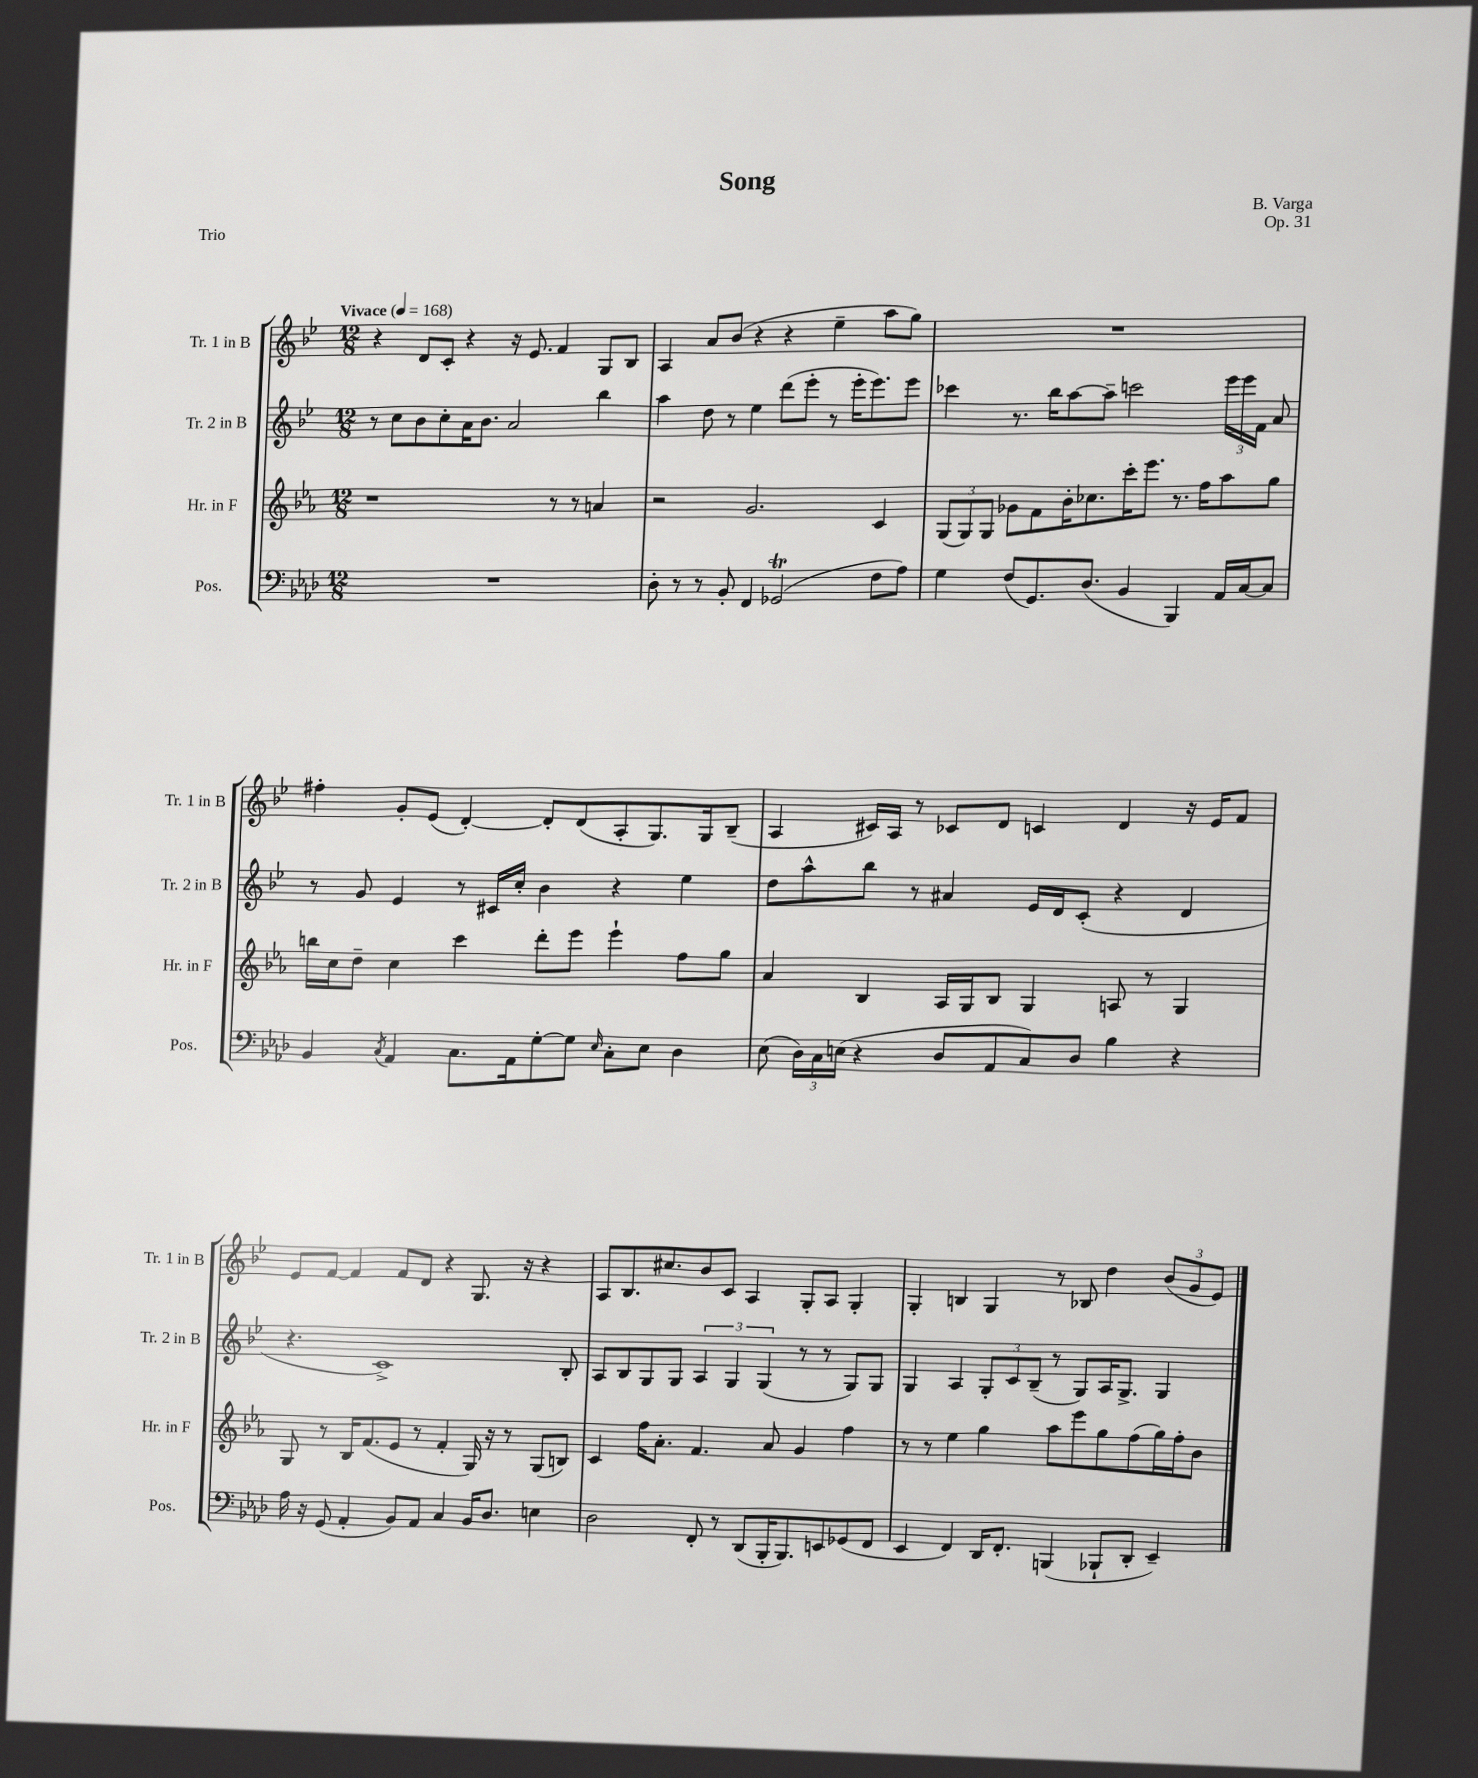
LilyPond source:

\header { title = "Song" composer = "B. Varga" opus = "Op. 31" piece = "Trio" }
<<
\new StaffGroup <<
\new Staff = "s0" \with { instrumentName = "Tr. 1 in B" shortInstrumentName = "Tr. 1 in B" } {
    \clef treble \key bes \major \numericTimeSignature \time 12/8 \tempo "Vivace" 4 = 168
    \autoBeamOff r4 d'8[ c'8]-. r4 r16 ees'8. f'4 g8[ bes8] |
    a4 a'8[ bes'8]( r4 r4 ees''4-- a''8[ g''8]) |
    R1. |
    fis''4-. g'8[-. ees'8]( d'4~-.) d'8[-. d'8( a8-. g8.) g16 bes8]--( |
    a4 cis'16[) a16] r8 ces'8[ d'8] c'4 d'4 r16 ees'16[ f'8] |
    ees'8[ f'8]~ f'4 f'8[ d'8] r4 g8. r16 r4 |
    a8[ bes8. cis''8. bes'8 c'8] a4 g8[-. a8] g4-. |
    g4-. b4 g4 r8 bes8 d''4 \tuplet 3/2 { bes'8[( g'8 ees'8]) } \bar "|." |
}
\new Staff = "s1" \with { instrumentName = "Tr. 2 in B" shortInstrumentName = "Tr. 2 in B" } {
    \clef treble \key bes \major \numericTimeSignature \time 12/8
    \autoBeamOff r8 c''8[ bes'8 c''8-. a'16 bes'8.] a'2 bes''4 |
    a''4 d''8 r8 ees''4 d'''8[( ees'''8]-. r8 ees'''16[-. ees'''8.) ees'''8] |
    ces'''4 r8. bes''16[ a''8~ a''8]-- c'''2 \tuplet 3/2 { ees'''16[ ees'''16 f'16] } a'8 |
    r8 g'8 ees'4 r8 cis'16[ c''16]-. bes'4 r4 ees''4 |
    d''8[ a''8-^ bes''8] r8 ais'4 ees'16[ d'16 c'8]-.( r4 d'4 |
    r4. c'1->) bes8-. |
    a8[ bes8 g8 g8] \tuplet 3/2 { a4 g4 g4( } r8 r8 g8[) g8] |
    g4 a4 \tuplet 3/2 { g8[-. c'8 bes8]--( } r8 g8[) a16 g8.]-> g4 \bar "|." |
}
\new Staff = "s2" \with { instrumentName = "Hr. in F" shortInstrumentName = "Hr. in F" } {
    \clef treble \key ees \major \numericTimeSignature \time 12/8
    \autoBeamOff r1 r8 r8 a'4 |
    r2 g'2. c'4 |
    \tuplet 3/2 { g8[( g8) g8] } ges'8[ f'8 bes'16-. ces''8. c'''16-. ees'''8.] r8. f''16[ aes''8 g''8] |
    b''16[ c''16 d''8]-- c''4 c'''4 d'''8[-. ees'''8] ees'''4-! f''8[ g''8] |
    aes'4 bes4 aes16[ g16 bes8] g4 a8 r8 g4 |
    g8 r8 bes16[ f'8.( ees'8] r8 f'4-. g16) r16 r8 g8[( b8]) |
    c'4 f''16[ aes'8.]-. f'4. aes'8 g'4 f''4 |
    r8 r8 ees''4 g''4 aes''8[ ees'''8 g''8 f''8( g''16) f''16-. bes'8] \bar "|." |
}
\new Staff = "s3" \with { instrumentName = "Pos." shortInstrumentName = "Pos." } {
    \clef bass \key aes \major \numericTimeSignature \time 12/8
    \autoBeamOff R1. |
    des8-. r8 r8 bes,8-. f,4 ges,2\trill( f8[ aes8]) |
    g4 f8[( g,8.) des8.]( bes,4 bes,,4) aes,16[ c16~ c8] |
    bes,4 \acciaccatura { c8 } aes,4 c8.[ aes,16 g8~-. g8] \grace { ees16 } c8[-. ees8] des4 |
    ees8( \tuplet 3/2 { des16[) c16 e16]( } r4 des8[ aes,8 c8) des8] bes4 r4 |
    aes16 r16 g,8( aes,4-. bes,8[) aes,8] c4 bes,16[ des8.] e4 |
    des2 f,8-. r8 des,8[( bes,,16-. bes,,8.) e,8 ges,8( f,8] |
    ees,4 f,4) des,16[ f,8.]-. b,,4( bes,,8[-! des,8]-. ees,4--) \bar "|." |
}
>>
>>
\layout { \context { \Score \remove "Bar_number_engraver" } }
